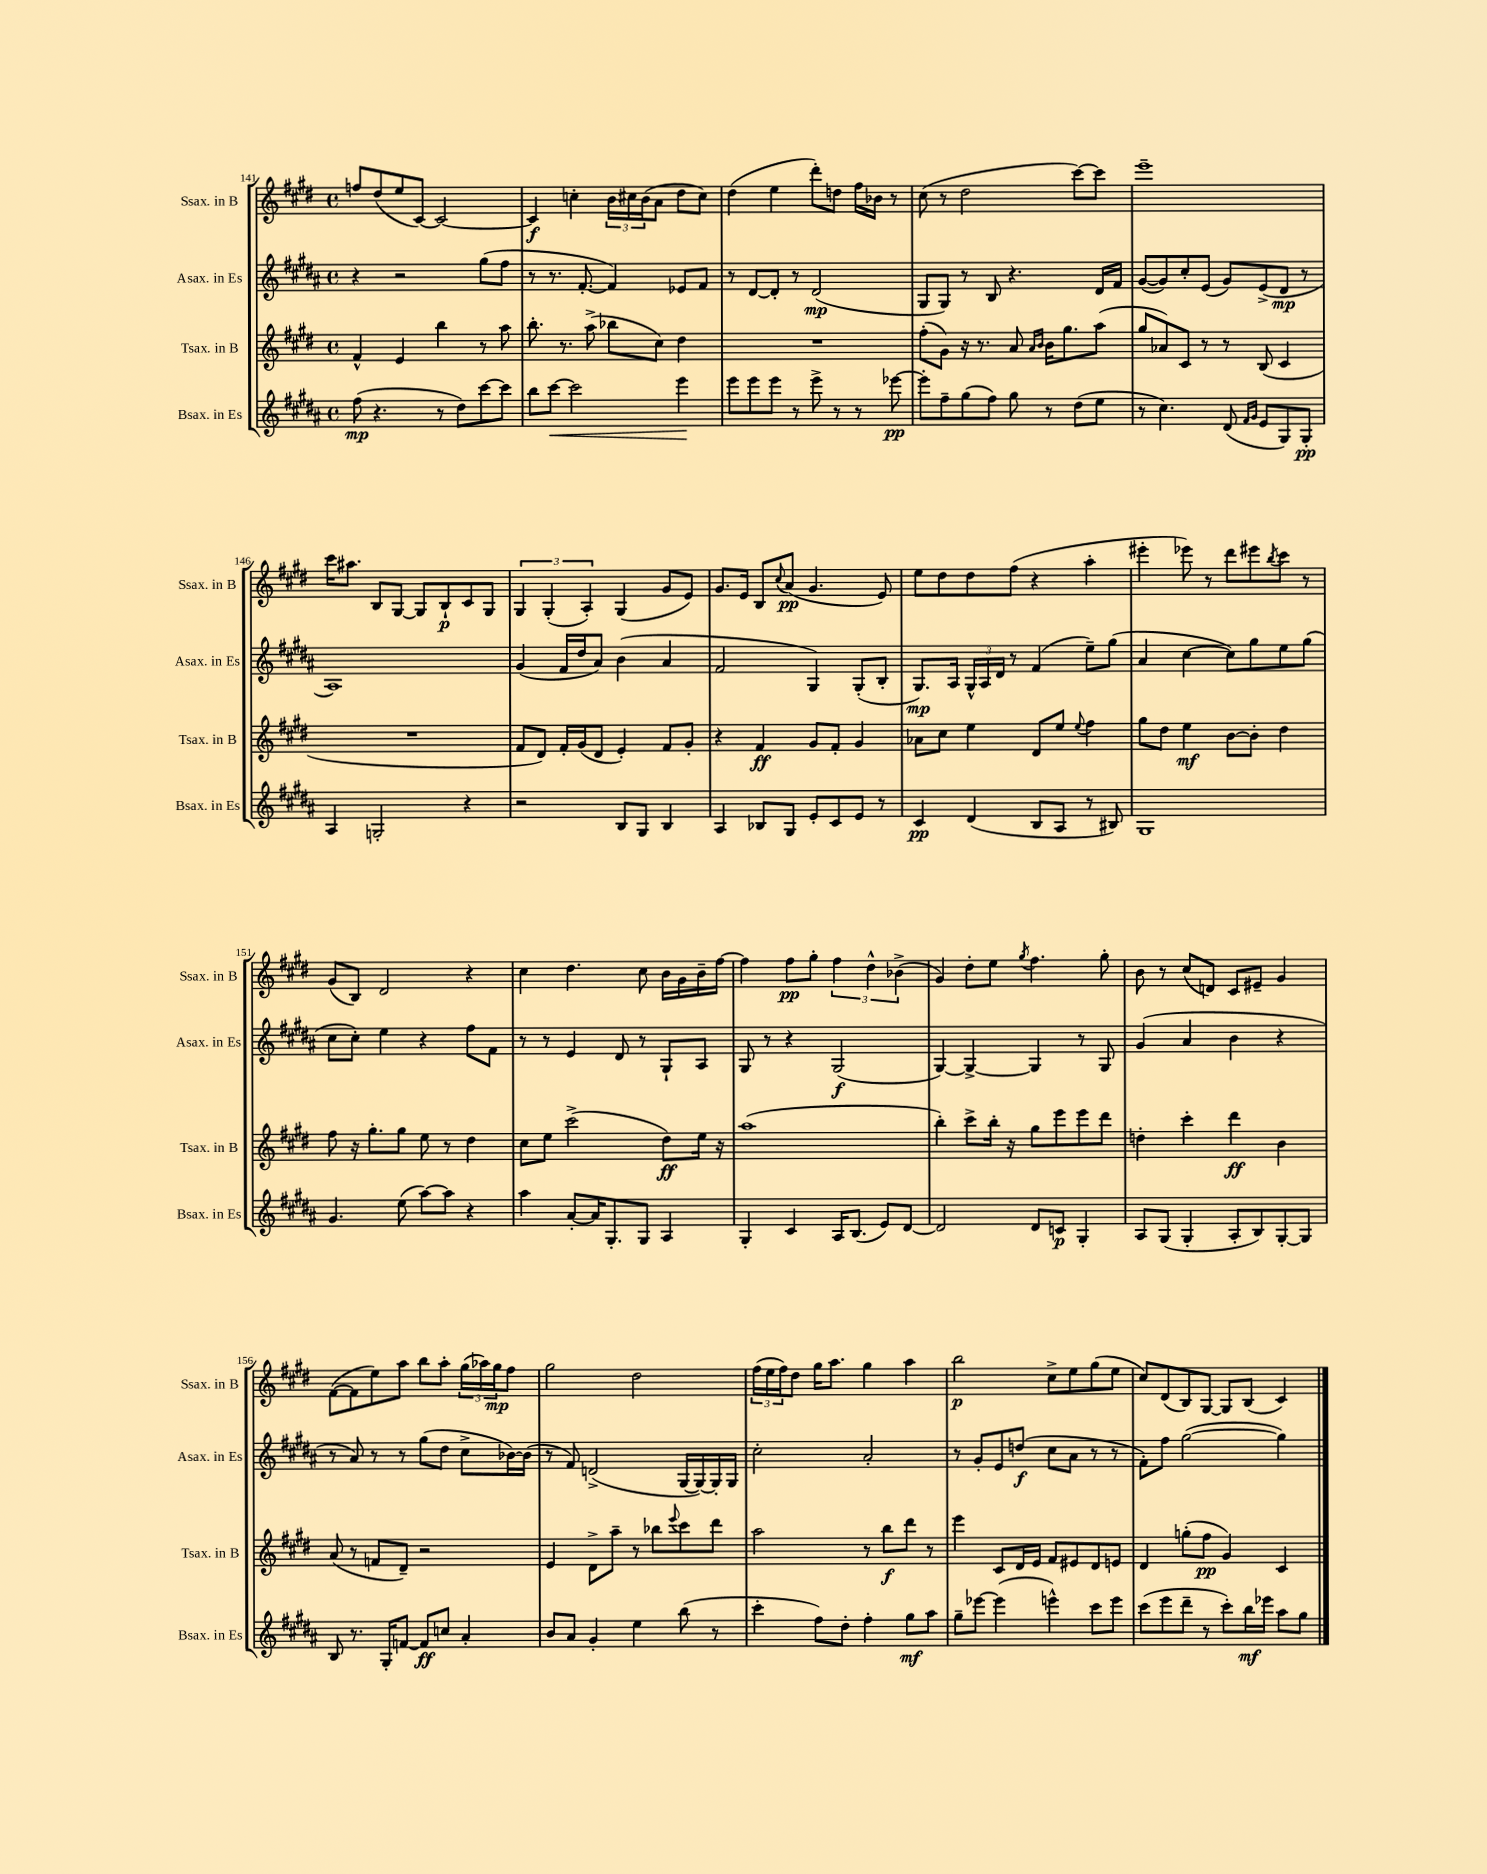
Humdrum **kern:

**kern	**kern	**kern	**kern
*staff4	*staff3	*staff2	*staff1
*clefG2	*clefG2	*clefG2	*clefG2
*k[f#c#g#d#a#]	*k[f#c#g#d#]	*k[f#c#g#d#a#]	*k[f#c#g#d#]
*M4/4	*M4/4	*M4/4	*M4/4
*met(c)	*met(c)	*met(c)	*met(c)
(8ff#	4f#^^	4r	8ff
4.r	.	.	(8dd#
.	4e	2r	8ee
.	.	.	[8c#)
8r	4bb	.	2c#_
8dd#)	.	.	.
[8ccc#	8r	(8gg#	.
8ccc#]	8aa	8ff#	.
=	=	=	=
8bb	8.bb'	8r	4c#]
[8ccc#	.	8.r	.
.	8.r	.	.
2ccc#]	.	.	4cc'
.	.	[8.f#'	.
.	(8aa^	.	.
.	8bb-	4f#])	24b
.	.	.	24cc#
.	.	.	(24b
.	8cc#)	.	8a
4eee	4dd#	8e-	8dd#
.	.	8f#	8cc#)
=	=	=	=
8eee	1r	8r	(4dd#
8eee	.	[8d#	.
8eee	.	8d#']	4ee
8r	.	8r	.
8eee^	.	(2d#	8ddd#')
8r	.	.	8dd
8r	.	.	16ff#
.	.	.	16b-
[8eee-	.	.	8r
=	=	=	=
8eee-']	(8ff#'	8G#	(8cc#
8ff#~	8g#)	8G#)	8r
(8gg#	16r	8r	2dd#
.	8.r	.	.
8ff#)	.	8B	.
8gg#	8a	4.r	.
.	16qqa	.	.
.	16qqb	.	.
8r	16b	.	.
.	8.gg#	.	.
(8dd#	.	.	[8ccc#)
8ee	(8aa	16d#	8ccc#]
.	.	16f#	.
=	=	=	=
8r	8gg#	([8g#	1eee~
4.cc#)	8a-)	8g#])	.
.	8c#	8cc#'	.
.	8r	(8e	.
(8d#	8r	8g#)	.
16qqf#	.	.	.
16qqg#	.	.	.
8e	(8B	(8e^	.
8G#)	4c#	8d#	.
8G#'	.	8r	.
=	=	=	=
4A#	1r	1A#)	16ccc#
.	.	.	8.aa#
2G'	.	.	8B
.	.	.	[8G#
.	.	.	8G#]
.	.	.	8B`
4r	.	.	8c#
.	.	.	8G#
=	=	=	=
2r	8f#	(4g#	6G#
.	8d#)	.	.
.	.	.	(6G#'
.	16f#'	16f#	.
.	(16g#	16dd#	.
.	.	.	6A')
.	8d#	8a#)	.
8B	4e')	(4b	(4G#
8G#	.	.	.
4B	8f#	4a#	8g#
.	8g#'	.	8e)
=	=	=	=
4A#	4r	2f#	8.g#
.	.	.	16e
8B-	4f#	.	8B
.	.	.	8qqcc#
8G#	.	.	(8a
8e'	8g#	4G#)	4.g#
8c#	8f#'	.	.
8e	4g#	(8G#'	.
8r	.	8B'	8e)
=	=	=	=
4c#	8a-	8.G#)	8ee
.	8cc#	.	8dd#
.	.	16A#	.
(4d#	4ee	24G#^^	8dd#
.	.	24A#	.
.	.	24d#	.
.	.	8r	(8ff#
8B	8d#	(4f#	4r
8A#	8ee	.	.
.	8qqee	.	.
8r	4ff#	8ee~)	4aa'
8B#)	.	(8gg#	.
=	=	=	=
1G#	8gg#	4a#	4eee#'
.	8dd#	.	.
.	4ee	[4cc#	8eee-)
.	.	.	8r
.	[8b	8cc#])	8ddd#
.	8b']	8gg#	8eee#
.	.	.	8qbb
.	4dd#	8ee	8ccc#
.	.	(8gg#	8r
=	=	=	=
4.g#	8ff#	8cc#	(8g#
.	16r	8cc#')	8B)
.	8.gg#'	.	.
.	.	4ee	2d#
(8ee	8gg#	.	.
[8aa#)	8ee	4r	.
8aa#]	8r	.	.
4r	4dd#	8ff#	4r
.	.	8f#	.
=	=	=	=
4aa#	8cc#	8r	4cc#
.	8ee	8r	.
[8a#'	(2ccc#^	4e	4.dd#
16a#]	.	.	.
8.G#'	.	.	.
.	.	8d#	.
8G#	.	8r	8cc#
4A#	8dd#)	8G#`	16b
.	.	.	16g#
.	16ee	8A#	16b~
.	16r	.	[16ff#
=	=	=	=
4G#'	(1aa	8G#	4ff#]
.	.	8r	.
4c#	.	4r	8ff#
.	.	.	8gg#'
16A#	.	(2G#	6ff#
(8.B	.	.	.
.	.	.	6dd#^^
8e)	.	.	.
.	.	.	(6b-^
[8d#	.	.	.
=	=	=	=
2d#]	4bb')	[4G#)	4g#)
.	8ccc#^	4G#^_	8dd#'
.	16bb'	.	8ee
.	16r	.	.
.	.	.	8qgg#
8d#	8gg#	4G#]	4.ff#
8c	8eee	.	.
4G#'	8eee	8r	.
.	8ddd#	8G#	8gg#'
=	=	=	=
8A#	4dd'	(4g#	8b
(8G#	.	.	8r
4G#'	4ccc#'	4a#	(8cc#
.	.	.	8d)
8A#'	4ddd#	4b	8c#
8B)	.	.	8e#~
[8G#'	4b	4r	4g#
8G#]	.	.	.
=	=	=	=
8B	(8a	8r	([8f#
8.r	8r	8a#)	8f#]
.	8f	8r	8ee)
16G#'	.	.	.
[8f	8d#~)	8r	8aa
8f]	2r	(8gg#	8bb
8cc	.	8dd#	8aa'
4a#'	.	8cc#^	(24gg#
.	.	.	24aa-)
.	.	.	24gg#
.	.	[16b-)	8ff#
.	.	(16b-]	.
=	=	=	=
8b	4e	8r	2gg#
8a#	.	8f#)	.
4g#'	8d#^	(2d^	.
.	8aa~	.	.
4ee	8r	.	2dd#
.	8bb-	.	.
.	8qqeee	.	.
(8bb	8ccc#	[16G#	.
.	.	16G#_)	.
8r	8ddd#	16G#']	.
.	.	16G#	.
=	=	=	=
4ccc#'	2aa	2cc#'	(24ff#
.	.	.	24ee
.	.	.	24ff#)
.	.	.	8dd#
8ff#)	.	.	16gg#
.	.	.	8.aa
8dd#'	.	.	.
4ff#'	8r	2a#'	4gg#
.	8bb	.	.
8gg#	8ddd#	.	4aa
8aa#	8r	.	.
=	=	=	=
8gg#~	4eee	8r	2bb
[8eee-	.	8g#'	.
(4eee-]	8c#	8e	.
.	16d#	(8dd	.
.	16e	.	.
4eee^^)	8f#	8cc#	8cc#^
.	8e#	8a#	8ee
8ccc#	8d#	8r	(8gg#
8eee	8e	8r	8ee
=	=	=	=
(8ccc#	4d#	8f#')	8cc#)
8eee	.	8ff#	(8d#
8ddd#~	(8gg'	([2gg#	8B)
8r	8ff#	.	[8G#
8ccc#')	4g#)	.	8G#]
16bb	.	.	(8B
16eee-	.	.	.
8aa#	4c#	4gg#])	4c#)
8gg#	.	.	.
==	==	==	==
*-	*-	*-	*-
